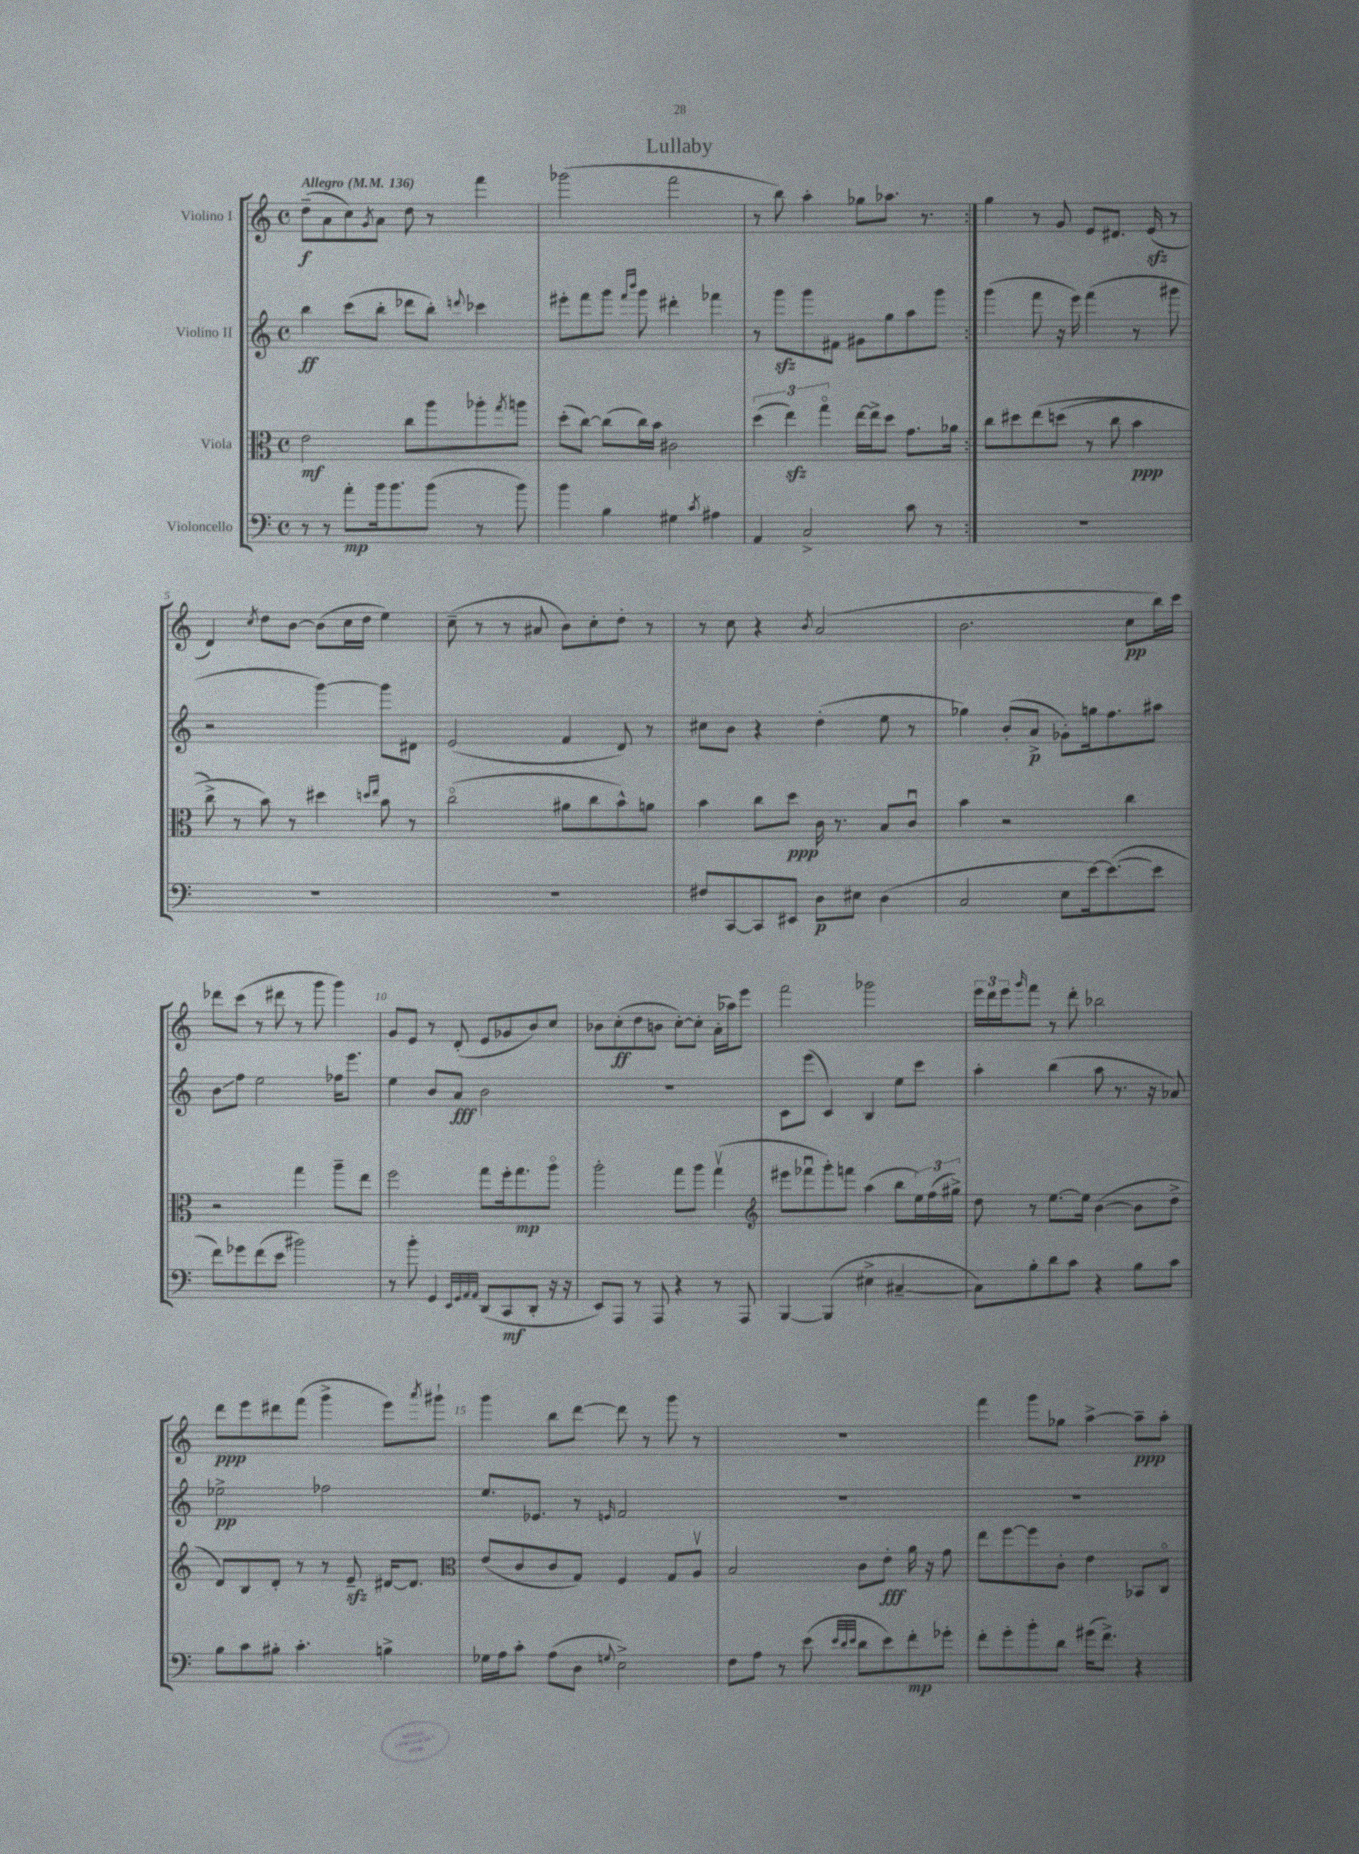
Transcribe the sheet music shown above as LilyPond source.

\header { title = "Lullaby" }
<<
\new StaffGroup <<
\new Staff = "s0" \with { instrumentName = "Violino I" } {
    \clef treble \key c \major \defaultTimeSignature \time 4/4 \tempo "Allegro" 4 = 136
    \repeat volta 2 { d''8--\f( a'8 c''8) \acciaccatura { g'8 } a'8 d''8 r8 f'''4 |
    ges'''2( f'''2 |
    r8 b''8) a''4-. ges''8 aes''8. r8. | }
    g''4 r8 g'8 e'8 dis'8. e'16\sfz( r8 |
    d'4) \acciaccatura { c''8 } d''8 b'8~ b'8( c''16 d''16 e''4) |
    c''8--( r8 r8 ais'8 b'8) c''8-. d''8-. r8 |
    r8 c''8 r4 \acciaccatura { b'8 } a'2( |
    b'2. c''8\pp b''16) c'''16 |
    des'''8 c'''8( r8 dis'''8 r8 g'''8 g'''4) |
    g'8 e'8 r8 d'8-.( e'8 ges'8 b'8) c''8 |
    bes'8 c''8-.\ff( d''8 b'8 c''8~-.) c''8-. a'16-.( aes''16) e'''8 |
    f'''2 ges'''2 |
    \tuplet 3/2 { e'''16 d'''16 e'''16 } \grace { g'''16 } f'''8 r8 d'''8-. bes''2 |
    d'''8\ppp e'''8 dis'''8 f'''8( g'''4-> e'''8) \acciaccatura { a'''8 } gis'''8-! |
    g'''4 b''8 d'''8~ d'''8 r8 g'''8 r8 |
    R1 |
    f'''4 g'''8 ges''8 a''4~-> a''8--\ppp a''8-. \bar "|." |
}
\new Staff = "s1" \with { instrumentName = "Violino II" } {
    \clef treble \key c \major \defaultTimeSignature \time 4/4
    \repeat volta 2 { b''4\ff c'''8( b''8-. des'''8 b''8-.) \appoggiatura { d'''8 } ces'''4 |
    eis'''8-. f'''8 g'''8 \grace { f'''16 b'''16 } g'''8 dis'''4-. fes'''4 |
    r8 g'''8\sfz g'''8 fis'8 gis'8 g''8 a''8 g'''8 | }
    g'''4( f'''8 r16 e'''16) f'''4( r8 gis'''8 |
    r2 g'''4~) g'''8 dis'8 |
    e'2( f'4 d'8) r8 |
    cis''8 b'8 r4 d''4-.( e''8 r8 |
    ges''4) b'8-.( a'8->\p ges'8-.) g''16 f''8. ais''8 |
    b'8\glissando f''8 e''2 fes''16 e'''8. |
    e''4 b'8 a'8\fff b'2 |
    R1 |
    c'8 e'''8( c'4) b4 e''8 c'''8 |
    a''4-. b''4( a''8 r8. r16 aes'8) |
    ees''2->\pp fes''2 |
    e''8. ees'8. r8 \grace { e'16 } f'2 |
    R1 |
    R1 \bar "|." |
}
\new Staff = "s2" \with { instrumentName = "Viola" } {
    \clef alto \key c \major \defaultTimeSignature \time 4/4
    \repeat volta 2 { e'2\mf c''8 a''8 aes''8-. \acciaccatura { g''8 } a''8 |
    d''8-.( c''8~) c''8( c''16) b'16 cis'2 |
    \tuplet 3/2 { d''4( e''4\sfz) g''4\flageolet } e''16~ e''16-> d''8 g'8. aes'16 | }
    c''8 dis''8 e''8\( d''8( r8 c''8 b'4\ppp |
    c''8->) r8 b'8\) r8 dis''4 \grace { d''16 e''16 } b'8 r8 |
    c''2\flageolet( ais'8 c''8 b'8-^) a'8 |
    b'4 c''8 d''8\ppp c'16 r8. b8 c'8\downbow |
    b'4 r2 c''4 |
    r2 g''4 a''8-- e''8 |
    f''2 g''8 f''16-. g''8.\mp a''8\flageolet |
    a''2-. g''8 a''8 g''4\upbow( |
    \clef treble eis'''8 fes'''8\downbow g'''8-.) f'''8 a''4( b''8 \tuplet 3/2 { e''16) f''16( gis''16->) } |
    d''8 r8 e''8.~ e''16 b'4~( b'8 d''8-> |
    d'8) b8 d'8-. r8 r8 e'8--\sfz dis'16~ dis'8. |
    \clef alto e'8( c'8 c'8 g8) f4 g8 a8\upbow |
    b2 c'8 e'8-.\fff a'16 r16 g'8 |
    e''8 f''8~ f''8 c'8-. e'4 bes,8 c8\flageolet \bar "|." |
}
\new Staff = "s3" \with { instrumentName = "Violoncello" } {
    \clef bass \key c \major \defaultTimeSignature \time 4/4
    \repeat volta 2 { r8 r8 a'8-.\mp b'16 b'8. b'8( r8 b'8) |
    b'4 b4 gis4 \acciaccatura { c'8 } ais4 |
    a,4 c2-> c'8 r8 | }
    R1 |
    R1 |
    R1 |
    fis8 c,8~ c,8 eis,8 d8\p eis8 d4( |
    c2 e8 e'16~) e'8.~( e'8 |
    f'8) ges'8 f'8( e'8 bis'2) |
    r8 b'8-. g,4 \grace { e,32 g,32 a,32 a,32 } d,8( c,8\mf d,8-. r16 r16 |
    e,8) a,,8 r8 a,,8 r4 r8 a,,8 |
    b,,4~ b,,4( eis4-> cis4~-- |
    cis8) b8-. d'8 c'8 r4 b8 c'8 |
    b8 c'8 bis8-. c'4.-. b4-> |
    ges16 a16 c'8-. a8( d8 \appoggiatura { g8 } e2->) |
    f8 a8 r8 e'8( \grace { e'32 d'32 e'32 } d'8 e'8) f'8-.\mp ges'8-. |
    f'8-. g'8-. b'8-. d'8 gis'16( f'8.->) r4 \bar "|." |
}
>>
>>
\layout { \context { \Score \override BarNumber.break-visibility = ##(#f #t #t) barNumberVisibility = #(every-nth-bar-number-visible 5) } }
